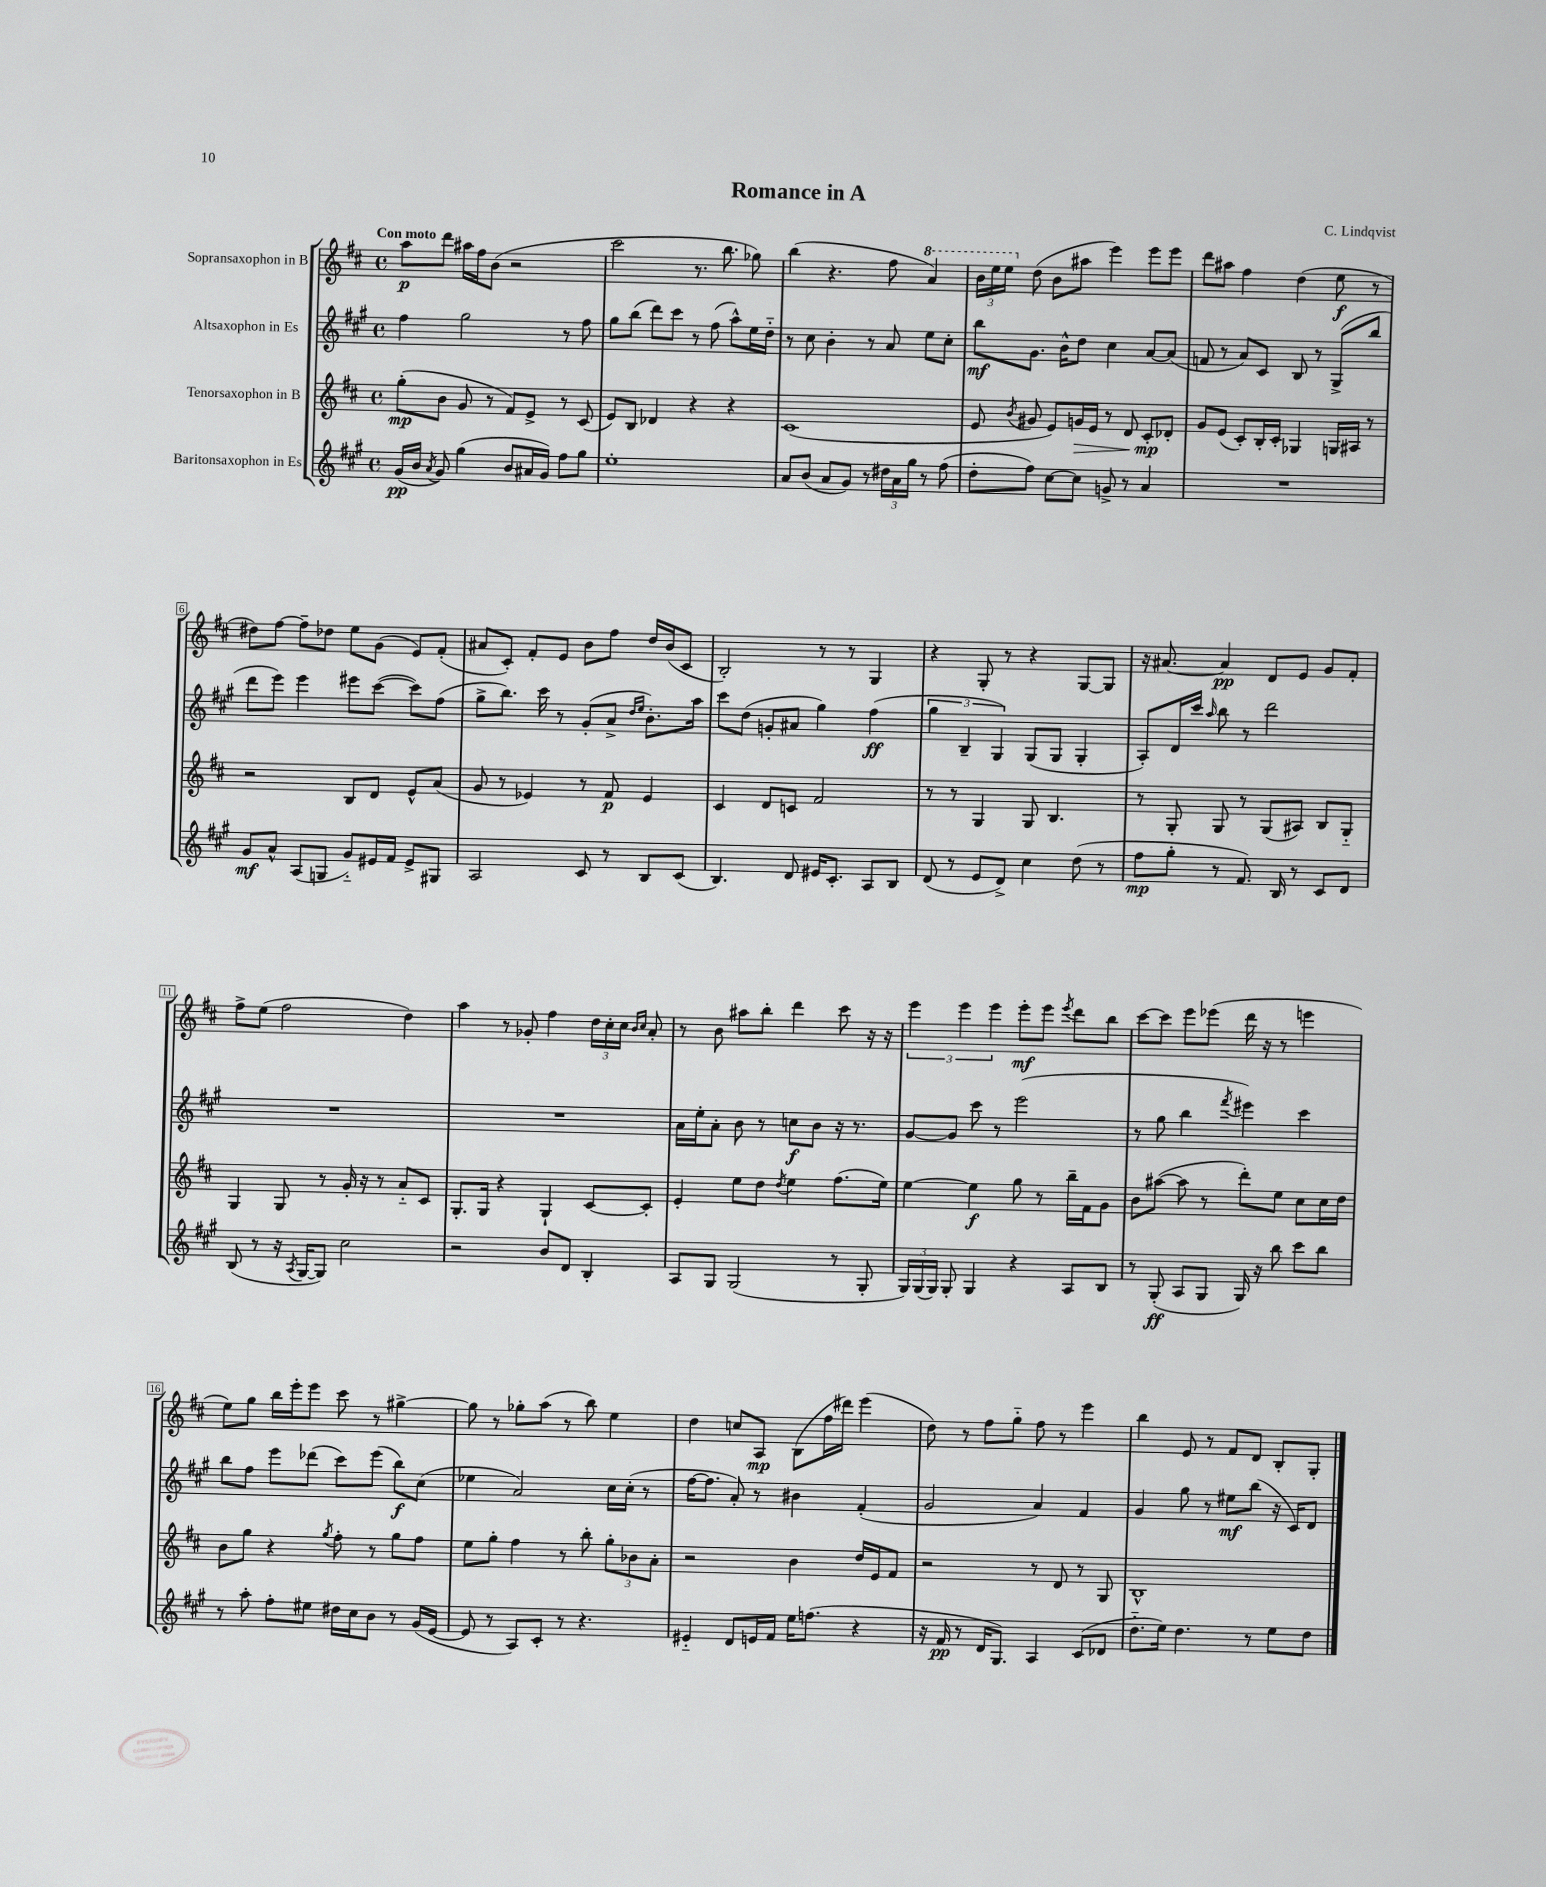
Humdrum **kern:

**kern	**kern	**kern	**kern
*staff4	*staff3	*staff2	*staff1
*clefG2	*clefG2	*clefG2	*clefG2
*k[f#c#g#]	*k[f#c#]	*k[f#c#g#]	*k[f#c#]
*M4/4	*M4/4	*M4/4	*M4/4
*met(c)	*met(c)	*met(c)	*met(c)
(16g#	(8gg'	4ff#	8aa
16b	.	.	.
8qa	.	.	.
8g#)	8b	.	8ddd
(4gg#	8g	2gg#	16aa#
.	.	.	16ff#
.	8r	.	(8b
8b	8f#)	.	2r
16a#	8e^	.	.
16g#)	.	.	.
8ff#	8r	8r	.
8gg#	(8c#	8ff#	.
=	=	=	=
1ee'	8e)	8gg#	2ccc#
.	8B	(8bb	.
.	4d-	8ddd)	.
.	.	8ccc#	.
.	4r	8r	8.r
.	.	(8ff#	.
.	.	.	8.bb
.	4r	8aa^^)	.
.	.	16ee	8gg-)
.	.	16dd'~	.
=	=	=	=
8a	(1c#	8r	(4bb
(8b	.	8cc#	.
8a	.	4b'	4.r
8g#)	.	.	.
8r	.	8r	.
24dd#	.	8a	8ff#
24a	.	.	.
24gg#	.	.	.
8r	.	8ee	4aa)
(8ff#	.	8cc#'	.
=	=	=	=
8dd'	8e	8bb	24bb
.	.	.	24eee
.	.	.	24eee
.	8qb	.	.
8ff#)	8g#	8.g#	(8dd
[8cc#	8e)	.	8b
.	.	16b^^	.
8cc#]	16g	8dd	8aa#
.	16e	.	.
8g^	8r	4cc#	4eee)
8r	8d	.	.
4a	8c#'	[8a	8eee
.	8d-'	(8a]	8eee
=	=	=	=
1r	8g	8f	8ddd
.	(8e	8r	8aa#
.	8c#')	8a)	4ff#
.	16B'	8c#	.
.	16c#'	.	.
.	4G-	8B	(4dd
.	.	8r	.
.	16G	(8G#^	8ee
.	16A#	.	.
.	8r	8bb	8r
=	=	=	=
8g#	2r	8ddd	8dd#)
8a^^	.	8eee)	[8ff#
(8A	.	4eee	8ff#~]
8G	.	.	8dd-
8g#'~)	8B	8eee#	8ee
16e#	8d	([8ccc#	(8g
16f#	.	.	.
8e#^	8e^^	8ccc#])	8e)
8G#	(8a	(8ff#	(8f#'
=	=	=	=
2A	8g	8gg#^	8a#
.	8r	8.bb)	8c#')
.	4e-)	.	8f#'
.	.	16ccc#	.
.	.	8r	8e
8c#	8r	(8g#'	8b
8r	8f#	8a^	8ff#
.	.	16qqdd	.
.	.	16qqee	.
8B	4e-	8.b')	16dd
.	.	.	(16b
(8c#	.	.	8c#
.	.	16aa	.
=	=	=	=
4.B)	4c#	8ccc#	2B')
.	.	(8dd	.
.	8d	8g'	.
8d	8c	8a#	.
16e#	2f#	4gg#)	8r
8.c#'	.	.	.
.	.	.	8r
8A	.	(4ff#	4G
8B	.	.	.
=	=	=	=
(8d	8r	6gg#	4r
8r	8r	.	.
.	.	6B~	.
8e	4G	.	8G'
.	.	6G#)	.
8d^)	.	.	8r
4cc#	8G	(8G#	4r
.	4.B	8G#	.
(8dd	.	4G#'	[8G
8r	.	.	8G]
=	=	=	=
8ff#	8r	8A')	16r
.	.	.	[8.a#
8gg#'	8G'	16d	.
.	.	16ccc#	.
.	.	16qqaa	.
8r	8G	8bb	4a#]
8.f#)	8r	8r	.
.	(8G	2ddd	8d
16B	.	.	.
8r	8A#)	.	8e
8c#	8B	.	8g
8d	8G'~	.	8f#'
=	=	=	=
(8B	4G	1r	8ff#^
8r	.	.	(8ee
16r	8G	.	2ff#
8qA	.	.	.
[16G#	.	.	.
8G#])	8r	.	.
2cc#	16g'	.	.
.	16r	.	.
.	8r	.	.
.	8a'~	.	4dd)
.	8c#	.	.
=	=	=	=
2r	8.G'	1r	4aa
.	16G	.	.
.	4r	.	8r
.	.	.	8g-'
8b	4G`	.	4ff#
8d	.	.	.
4B'	[8c#	.	24dd
.	.	.	24cc#'
.	.	.	24cc#
.	.	.	16qqb
.	.	.	16qqcc#
.	8c#']	.	8a'
=	=	=	=
8A	4e'	16a	8r
.	.	16ee'	.
8G#	.	8a'	8b
(2G#	8ee	8b	8aa#
.	8dd	8r	8bb'
.	8qdd	.	.
.	4ee	8cc	4ddd
.	.	8b	.
8r	(8.ff#	16r	8ccc#
.	.	8.r	.
8G#'	.	.	16r
.	16ee)	.	16r
=	=	=	=
24G#)	[4ee	[8g#	6eee
(24G#	.	.	.
24G#)	.	.	.
8G#'	.	8g#]	.
.	.	.	6eee
4G#	4ee]	8ccc#	.
.	.	.	6eee
.	.	8r	.
4r	8gg	(2eee	8eee'
.	8r	.	8eee
.	.	.	8qeee
8A	16bb~	.	8ddd
.	16f#	.	.
8B	8g	.	8bb
=	=	=	=
8r	8b	8r	[8ccc#
(8G#'	([8aa#	8gg#	8ccc#]
8A	8aa#]	4bb	8eee
8G#	8r	.	(8eee-
.	.	8qfff#	.
16G#)	8ddd')	4eee#)	16ddd
16r	.	.	16r
8bb	8ee	.	8r
8ccc#	8cc#	4ccc#	4eee
8bb	16cc#	.	.
.	16dd	.	.
=	=	=	=
8r	8b	8bb	8ee)
8aa'	8gg	8ff#	8gg
8ff#'	4r	8eee	16bb
.	.	.	16eee'
8ee#	.	(8ddd-	8eee
.	8qgg	.	.
16dd#	8ff#'	8ccc#)	8ccc#
16cc#	.	.	.
8b	8r	(8eee	8r
8r	8gg	8bb)	[4gg#^
(16g#	8ff#	(8cc#	.
[16e	.	.	.
=	=	=	=
8e]	8ee	4ee-	8gg#]
8r	8gg'	.	8r
8A)	4ff#	2a)	8gg-'
8c#'	.	.	(8aa
8r	8r	.	8r
4.r	8bb'	.	8bb)
.	12gg'	16cc#	4ee
.	.	(16cc#'	.
.	12b-	.	.
.	.	8r	.
.	12a'	.	.
=	=	=	=
4e#'~	2r	[16ff#	4dd
.	.	8.ff#]	.
8d	.	8a')	8cc
16e	.	8r	8A
16f#	.	.	.
16ee	4b	4b#	(8B
(8.ff	.	.	.
.	.	.	16ff#
.	.	.	16ddd#)
4r	16dd	(4f#'	(4eee
.	16e	.	.
.	8f#	.	.
=	=	=	=
16r	2r	2g#	8dd)
16f#	.	.	.
8r	.	.	8r
16d	.	.	8ff#
8.G#)	.	.	.
.	.	.	8gg'~
4A	8r	4a)	8ff#
.	8d	.	8r
(8c#	8r	4f#	4eee
8d-	8G	.	.
=	=	=	=
8.dd'~	1B^^	4g#	4bb
16ee)	.	.	.
4.dd	.	8gg#	8e
.	.	8r	8r
.	.	8ee#	8f#
8r	.	(8bb	8d
8ee	.	16r	8B'
.	.	16c#)	.
8dd	.	8d	8G'
==	==	==	==
*-	*-	*-	*-
